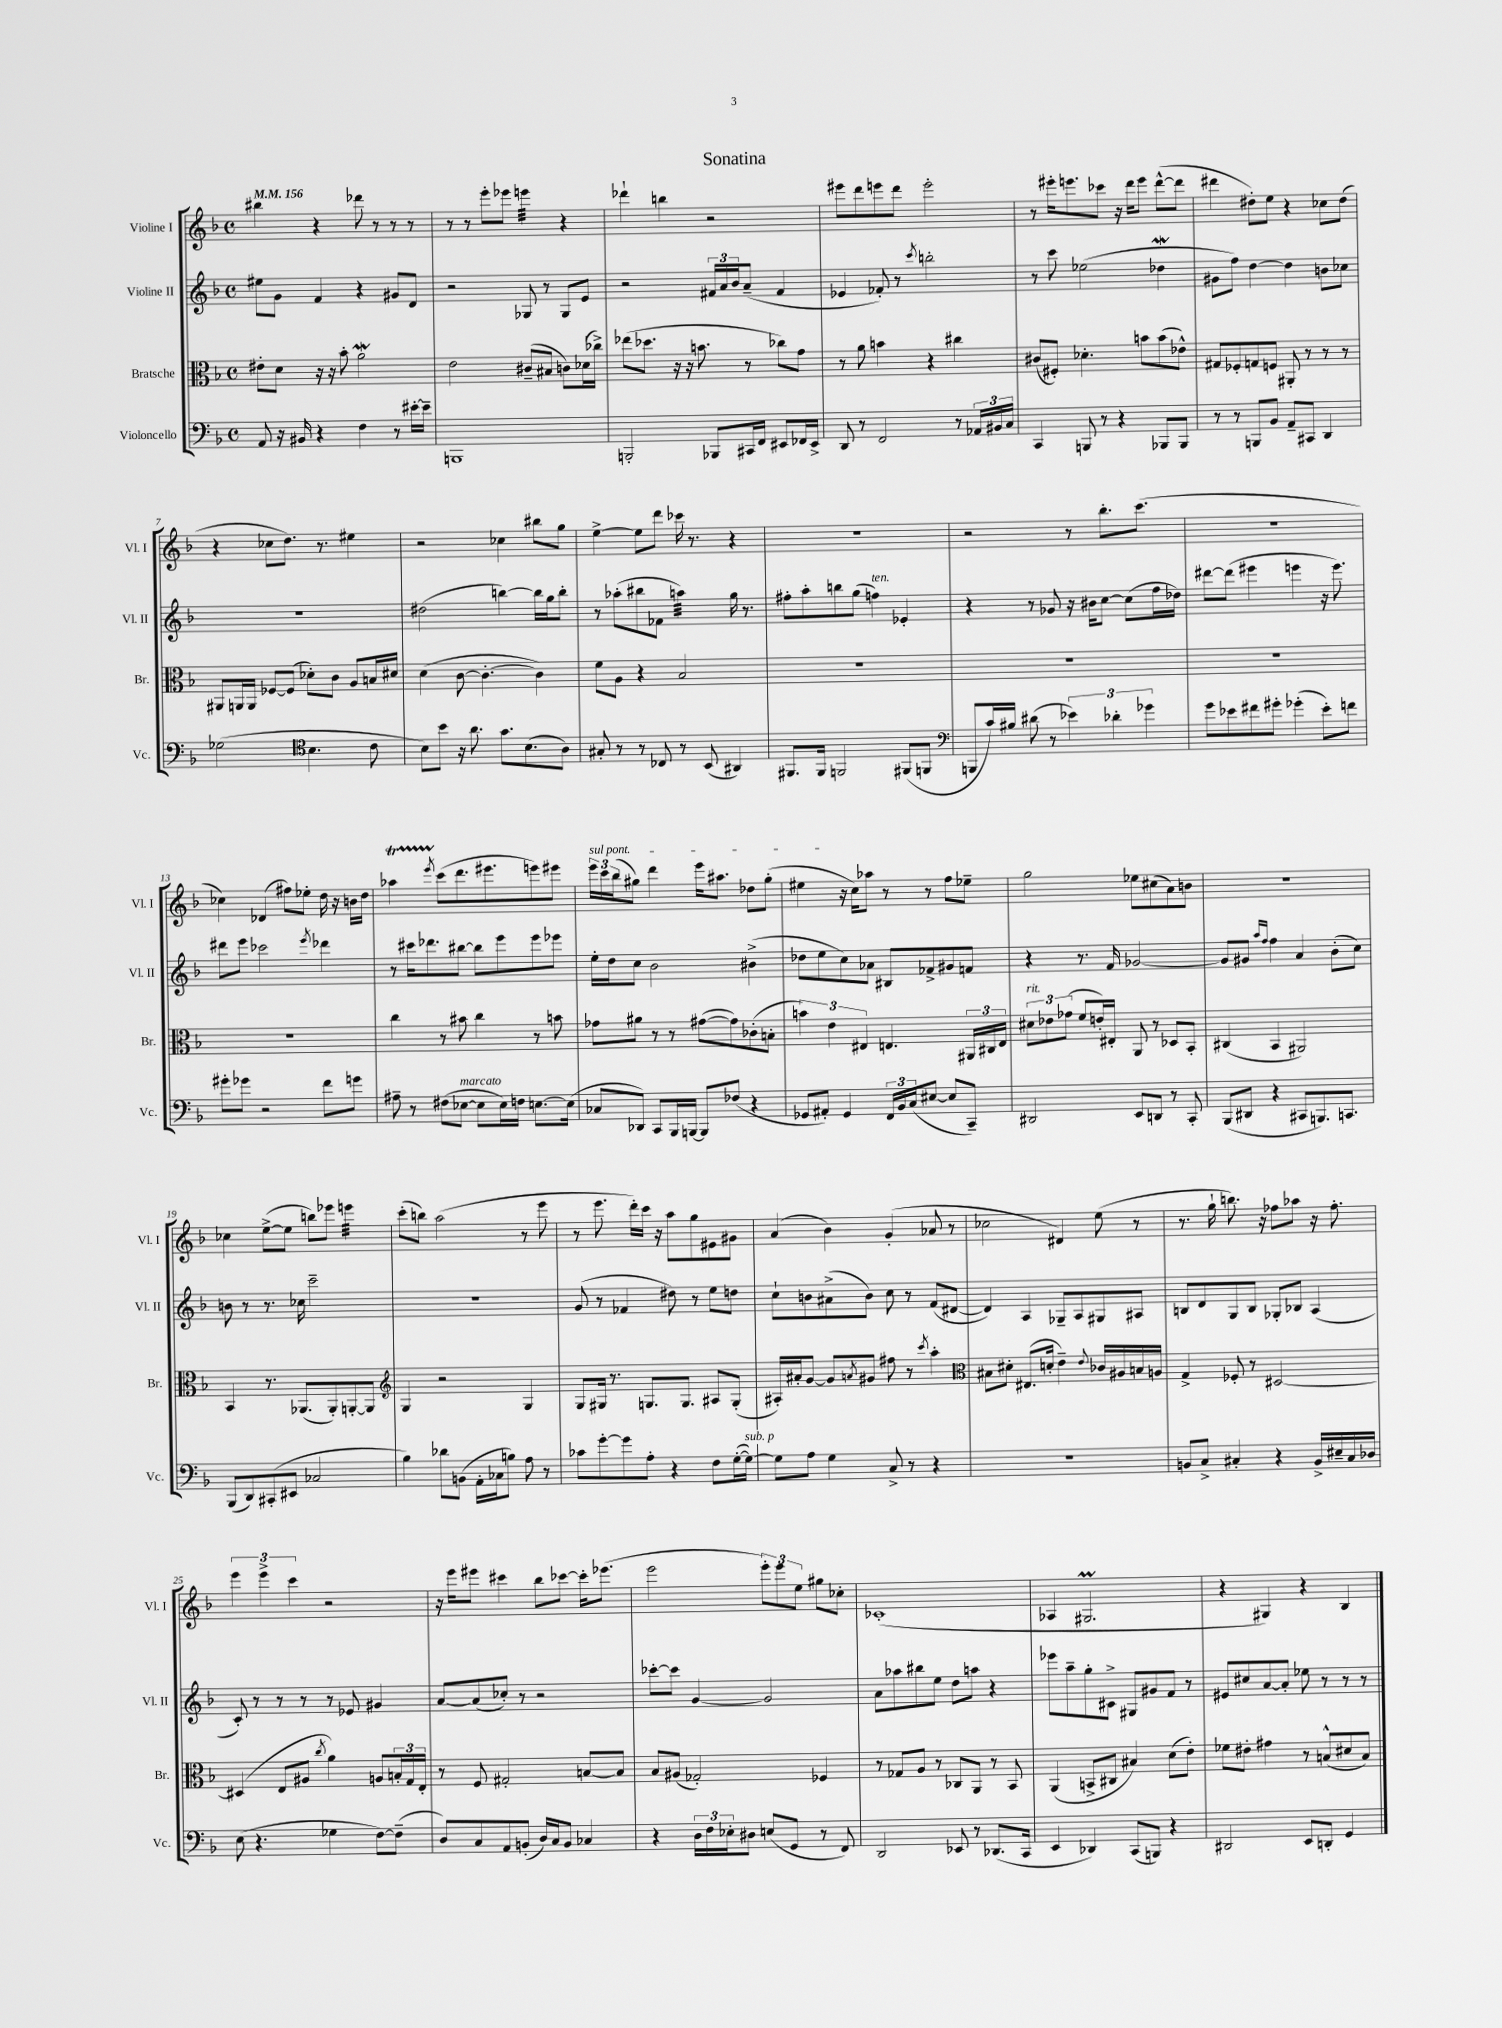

**kern	**kern	**kern	**kern
*staff4	*staff3	*staff2	*staff1
*clefF4	*clefC3	*clefG2	*clefG2
*k[b-]	*k[b-]	*k[b-]	*k[b-]
*M4/4	*M4/4	*M4/4	*M4/4
*met(c)	*met(c)	*met(c)	*met(c)
*MM156	*MM156	*MM156	*MM156
8AA	8e#'	8ee#	4bb#
16r	8d	8g	.
16BB#	.	.	.
4r	16r	4f	4r
.	16r	.	.
.	8b-'	.	.
4F	2a	4r	8ddd-
.	.	.	8r
8r	.	8g#	8r
[16e#'	.	8d	8r
16e#~]	.	.	.
=	=	=	=
1BBB	2e	2r	8r
.	.	.	8r
.	.	.	8eee'
.	.	.	8eee-
.	(8c#~	8G-	4eee
.	8B#	8r	.
.	8c)	8G-	4r
.	(16d-	8e	.
.	16cc-^)	.	.
=	=	=	=
2BBB'	(8ee-	2r	4ddd-`
.	8.dd-	.	.
.	.	.	4bb
.	16r	.	.
.	16r	.	.
.	8.b	.	.
8BBB-	.	24f#	2r
.	.	24a	.
.	.	24b-	.
16CC#	8r	(8a~	.
16FF	.	.	.
8EE#	8cc-)	4f#	.
16FF-	8g	.	.
16EE#^	.	.	.
=	=	=	=
8DD	8r	4e-	8eee#
8r	8a	.	8ddd
2FF	4b	8f-')	8eee
.	.	8r	8ddd
.	.	8qccc	.
.	4r	2bb'	2eee'
8r	4cc#	.	.
24AA-	.	.	.
24BB#	.	.	.
24C	.	.	.
=	=	=	=
4CC	(8c#	8r	8r
.	8F#')	8ccc	16eee#'
.	.	.	8.eee
8BBB	4.d-'	(2ee-	.
8r	.	.	8ccc-
4r	.	.	16r
.	.	.	16ddd
.	8b	.	8eee
8BBB-	(8b	4dd-	([8ddd^^
8BBB-	8e-^^)	.	8ddd]
=	=	=	=
8r	8G#	8g#	4ddd#
8r	8F-'	8ff)	.
8BBB	8G	[4dd	8dd#')
8BB-	8F	.	8ee
8AA~	8AA#'	4dd]	4r
8CC#	8r	.	.
4DD	8r	8b	8cc-
.	8r	8cc-	(8dd#
=	=	=	=
(2G-	8AA#	1r	4r
.	16AA	.	.
.	16AA	.	.
.	[8F-	.	8cc-
.	(8F-]	.	8.dd)
*clefC4	*	*	*
4.B-	8d-')	.	.
.	.	.	8.r
.	8c	.	.
.	8A	.	4ee#
8c	16B	.	.
.	16d#	.	.
=	=	=	=
8B-)	(4d	(2dd#	2r
8b-	.	.	.
16r	[8c	.	.
8.a	.	.	.
.	4.c'_	.	.
8.g	.	[4bb)	4cc-
(8.B-	.	.	.
.	4c])	16bb]	8bb#
.	.	16gg	.
8A)	.	8bb'	8gg
=	=	=	=
8G#'	8f	8r	[4ee^
8r	8A	(8aa-'	.
8r	4r	8bb#	8ee]
8C-	.	8f-	8ddd
8r	2B-	4aa)	16ccc-
.	.	.	8.r
(8BB-	.	.	.
4AA#)	.	16gg	4r
.	.	8.r	.
=	=	=	=
8.FF#	1r	8ff#'	1r
.	.	8aa'	.
16FF#	.	.	.
2FF	.	8bb	.
.	.	(8gg	.
.	.	4ff)	.
(8FF#	.	4e-'	.
8FF	.	.	.
=	=	=	=
*clefF4	*	*	*
8BBB	1r	4r	2r
16c)	.	.	.
16B#	.	.	.
(8d#	.	8r	.
8r	.	8g-	.
6e-)	.	16r	8r
.	.	16b#	.
.	.	[8cc	8.bb-'
6d-'	.	.	.
.	.	(8cc]	.
.	.	.	(8.ccc
6g-	.	.	.
.	.	16ff	.
.	.	16dd-)	.
=	=	=	=
8g	1r	[8ddd#	1r
8e-	.	(8ddd#]	.
8f#	.	4eee#	.
8g#'	.	.	.
(4g-'	.	4eee	.
8e-')	.	16r	.
.	.	8.eee)	.
8f	.	.	.
=	=	=	=
8g#'	1r	8ddd#	4cc-)
8g-	.	8eee	.
2r	.	2ccc-	(4d-
.	.	.	8ff#)
.	.	.	8ee-'
.	.	8qeee	.
8f	.	4ddd-	16dd
.	.	.	16r
8g	.	.	16b
.	.	.	16dd
=	=	=	=
8A#~	4cc	8r	4aa-
8r	.	16ccc#	.
.	.	8.ddd-	.
.	.	.	8qeee
(8F#	8r	.	(8ccc
[8E-	8b#	[8bb#	8.ddd
8E-]	4cc	8bb#]	.
.	.	.	8.eee#
16E-)	.	8eee	.
16F	.	.	.
[8.E	8r	8eee	8eee)
.	8b	8eee-	8eee#
(16E]	.	.	.
=	=	=	=
8C-	8g-	16ee'	24eee
.	.	.	24ccc
.	.	16dd	.
.	.	.	(24bb-
8DD-)	8a#	8cc	8gg#)
8CC	8r	2b-	4ddd
16BBB-	8r	.	.
[16BBB	.	.	.
8BBB]	([8g#	.	16eee
.	.	.	8.aa#
(8F-	8g#])	.	.
4r	(8c-'	(4b#^	8dd-
.	8B'	.	(8gg#'
=	=	=	=
8GG-	6b)	8dd-	4ee#
8AA#')	.	8ee	.
.	6e	.	.
4GG-	.	8cc)	16r
.	.	.	16cc)
.	6E#	.	.
.	.	8a-	8aa-
24FF	4.E	8B#	8r
24BB-	.	.	.
(24C	.	.	.
[8E#	.	8f-^	8r
8E#]	.	8g#	8ff
8CC~)	24AA#	8f	8ee-~
.	24C#	.	.
.	24E	.	.
=	=	=	=
2DD#	12d#	4r	2gg
.	12e-	.	.
.	(12g-	.	.
.	8f	8.r	.
.	16e')	.	.
.	16E#'	16f	.
8EE	8AA	[2g-	8ee-
8DD	8r	.	(8cc#
8r	8D-	.	8a)
8CC'	8BB-'	.	8b
=	=	=	=
(8BBB-	(4C#	8g-]	1r
8DD#	.	8g#	.
.	.	16qqaa	.
.	.	16qqff	.
4r	4BB-	4ff	.
8CC#	2AA#)	4a	.
8.BBB)	.	.	.
.	.	(8b-'	.
8.CC	.	.	.
.	.	8cc)	.
=	=	=	=
(8BBB-	4BB-	8b	4cc-
8DD)	.	8r	.
(8CC#'	8.r	8.r	([8ee^
8EE#	.	.	8ee]
.	(8.AA-	16cc-	.
2C-	.	2ccc~	8bb)
.	8AA-')	.	8eee-
.	[8AA'	.	4eee
.	8AA]	.	.
=	=	=	=
*	*clefG2	*	*
4B-)	4G	1r	(8ccc'
.	.	.	8bb)
8d-	2r	.	(2aa
(8BB	.	.	.
16AA'	.	.	.
16C-	.	.	.
8B)	.	.	.
8A	4G	.	8r
8r	.	.	8eee
=	=	=	=
8c-	8G	(8g	8r
[8g'	16G#	8r	8.eee
.	8.r	.	.
8g]	.	4f-	.
.	.	.	16ddd')
8A'	8.G	.	16ccc
.	.	.	16r
4r	.	8dd#)	8aa
.	8.G	.	.
.	.	8r	8gg
8F	8A#	8ee	8e#
([16G'	(8G'	8dd	8g#
16G_)	.	.	.
=	=	=	=
8G]	16A#')	8cc`	(4a
.	16a#'	.	.
8A	[8g	8b	.
4G	8g]	(8a#^	4b-)
.	8qa	.	.
.	8g#	8b)	.
8C^	8ff#	8cc	(4g'
8r	8r	8r	.
.	8qccc	.	.
4r	4aa'	(8f	8a-
.	.	[8d#	8r
=	=	=	=
*	*clefC3	*	*
1r	8B#	4d#])	2cc-
.	8d#'	.	.
.	(8.E#	4A	.
.	16d'	.	.
.	4e~)	8G-~	4d#)
.	.	8A	.
.	8qqe	.	.
.	16c-	8G#	(8ee
.	16A#	.	.
.	16B	8A#	8r
.	16A	.	.
=	=	=	=
8BB	4G^	8B	8.r
8C^	.	8d	.
.	.	.	16gg`
4C#'	8F-'	8G	8.bb)
.	8r	8B	.
.	.	.	16r
4r	[2D#	8G-'	8ff-
.	.	8B-	8aa-
16BB^	.	(4A	16r
16E#~	.	.	8.ff-'
16C#	.	.	.
16D-	.	.	.
=	=	=	=
(8E	(4D#]	8c')	6eee
4.r	.	8r	.
.	.	.	6eee^
.	8E	8r	.
.	.	.	6ccc
.	8A#	8r	.
.	8qcc	.	.
4G-	4a)	8r	2r
.	.	8e-	.
[8F)	8A	4g#	.
(8F~]	24B'	.	.
.	24G	.	.
.	24E'	.	.
=	=	=	=
8D)	8r	[8a	16r
.	.	.	16eee
8C	8F	(8a]	8eee#
8AA	2G#'	8cc-')	4ccc#
(8BB'	.	8r	.
16D)	.	2r	8bb-
16C	.	.	.
8BB	.	.	[8ccc-
4C-	[8B	.	16ccc-']
.	.	.	(8.eee-
.	8B]	.	.
=	=	=	=
4r	8B-	[8ccc-'	2eee
.	(8A#	8ccc-]	.
24D	2G-')	[4g	.
24F	.	.	.
24E-'	.	.	.
8D#	.	.	.
(8E	.	2g]	12eee')
.	.	.	12eee
8GG	.	.	.
.	.	.	12ee
8r	4F-	.	8gg#
8FF)	.	.	8cc-'
=	=	=	=
2DD	8r	8a	(1c-'
.	8G-	8aa-	.
.	8A	8bb#	.
.	8r	8ee	.
8EE-	8C-	8dd	.
8r	8AA	8aa	.
(8.DD-	8r	4r	.
.	8BB-	.	.
16CC	.	.	.
=	=	=	=
4EE	(4AA	8eee-	4A-
.	.	8aa~	.
4DD-)	8BB^	8gg'	2.G#
.	8C#	8c#^	.
(8CC	4B#)	8G#	.
8BBB)	.	8g#	.
4r	(8d	8f	.
.	8e')	8r	.
=	=	=	=
2DD#	8f-	8e#	4r
.	8e#'	8cc#	.
.	4g#	[8a	4G#)
.	.	8a']	.
8EE	8r	8ee-	4r
8DD'	(8B^^	8r	.
4GG	8d#	8r	4B-
.	8B)	8r	.
==	==	==	==
*-	*-	*-	*-
